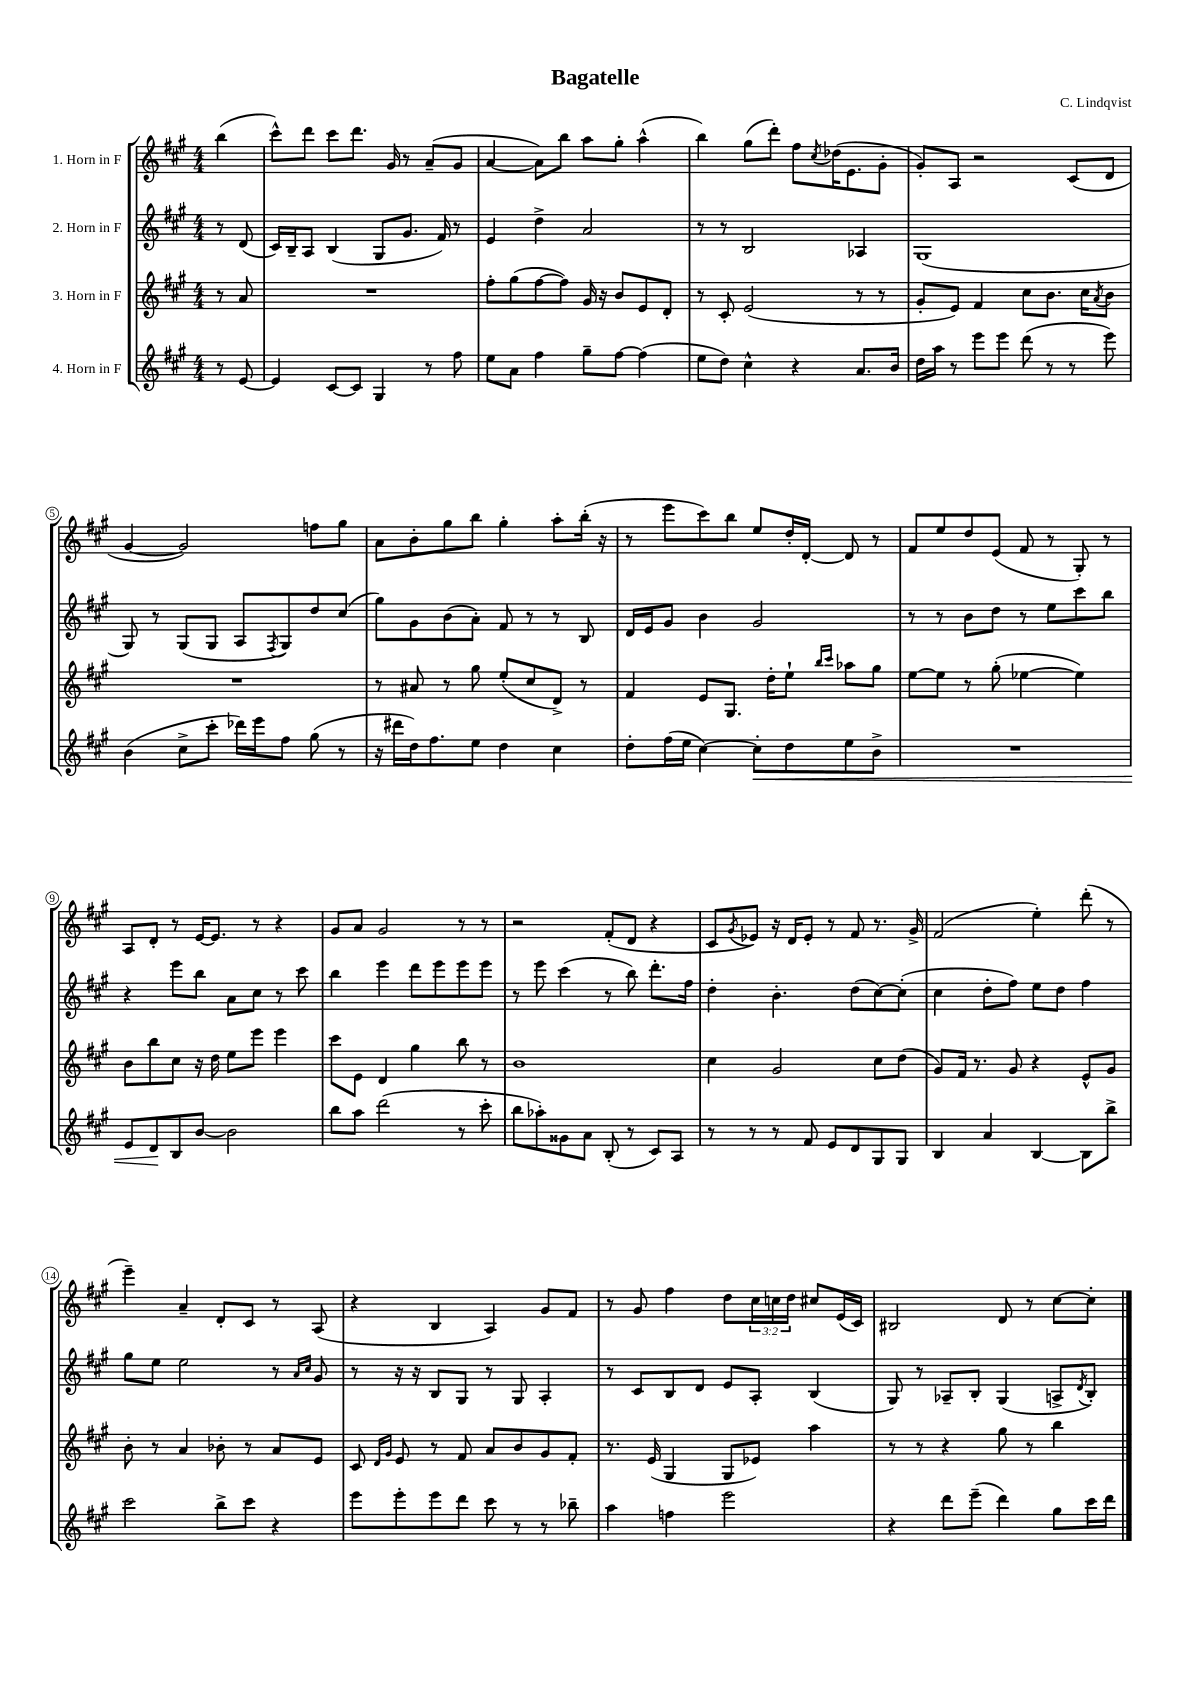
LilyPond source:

\header { title = "Bagatelle" composer = "C. Lindqvist" }
<<
\new StaffGroup <<
\new Staff = "s0" \with { instrumentName = "1. Horn in F" } {
    \clef treble \key a \major \numericTimeSignature \time 4/4 \override Staff.TupletNumber.text = #tuplet-number::calc-fraction-text \partial 4
    b''4( |
    cis'''8-^) d'''8 cis'''8 d'''8. gis'16 r8 a'8--( gis'8 |
    a'4~ a'8) b''8 a''8 gis''8-. a''4-^( |
    b''4) gis''8( d'''8-.) fis''8 \acciaccatura { cis''8 } des''16( e'8. gis'8-. |
    gis'8-.) a8 r2 cis'8( d'8 |
    gis'4~ gis'2) f''8 gis''8 |
    a'8 b'8-. gis''8 b''8 gis''4-. a''8-. b''16-.( r16 |
    r8 e'''8 cis'''8) b''8 e''8 d''16-. d'16~-. d'8 r8 |
    fis'8 e''8 d''8 e'8( fis'8 r8 gis8-.) r8 |
    a8 d'8-. r8 e'16~ e'8. r8 r4 |
    gis'8 a'8 gis'2 r8 r8 |
    r2 fis'8-.( d'8 r4 |
    cis'8 \acciaccatura { gis'8 } ees'8) r16 d'16 ees'8-. r8 fis'8 r8. gis'16-> |
    fis'2( e''4-.) d'''8-.( r8 |
    e'''4--) a'4-- d'8-. cis'8 r8 a8( |
    r4 b4 a4) gis'8 fis'8 |
    r8 gis'8 fis''4 d''8 \tuplet 3/2 { cis''16 c''16 d''16 } cis''8 e'16( cis'16) |
    bis2 d'8 r8 cis''8~ cis''8-. \bar "|." |
}
\new Staff = "s1" \with { instrumentName = "2. Horn in F" } {
    \clef treble \key a \major \numericTimeSignature \time 4/4 \partial 4
    r8 d'8( |
    cis'16) b16-- a8 b4( gis8 gis'8. fis'16) r8 |
    e'4 d''4-> a'2 |
    r8 r8 b2 aes4 |
    gis1( |
    gis8) r8 gis8( gis8 a8 \acciaccatura { fis8 } gis8) d''8 cis''8( |
    gis''8) gis'8 b'8( a'8-.) fis'8 r8 r8 b8 |
    d'16 e'16 gis'8 b'4 gis'2 |
    r8 r8 b'8 d''8 r8 e''8 cis'''8 b''8 |
    r4 e'''8 b''8 a'8 cis''8 r8 cis'''8 |
    b''4 e'''4 d'''8 e'''8 e'''8 e'''8 |
    r8 e'''8 cis'''4( r8 b''8) d'''8.-. fis''16 |
    d''4-. b'4.-. d''8( cis''8~) cis''8-.( |
    cis''4 d''8-. fis''8) e''8 d''8 fis''4 |
    gis''8 e''8 e''2 r8 \grace { a'16 cis''16 } gis'8 |
    r8 r16 r16 b8 gis8 r8 gis8 a4-. |
    r8 cis'8 b8 d'8 e'8 a8-. b4( |
    gis8) r8 aes8-- b8-. gis4( a8-> \acciaccatura { d'8 } b8-.) \bar "|." |
}
\new Staff = "s2" \with { instrumentName = "3. Horn in F" } {
    \clef treble \key a \major \numericTimeSignature \time 4/4 \partial 4
    r8 a'8 |
    R1 |
    fis''8-. gis''8( fis''8~ fis''8) gis'16 r16 b'8 e'8 d'8-. |
    r8 cis'8-. e'2( r8 r8 |
    gis'8-. e'8) fis'4 cis''8 b'8. cis''16 \acciaccatura { a'8 } b'8 |
    R1 |
    r8 ais'8 r8 gis''8 e''8-.( cis''8 d'8->) r8 |
    fis'4 e'8 gis8. d''16-. e''8-! \grace { b''16 cis'''16 } aes''8 gis''8 |
    e''8~ e''8 r8 gis''8-.( ees''4~ ees''4) |
    b'8 b''8 cis''8 r16 d''16 e''8 e'''8 e'''4 |
    cis'''8 e'8 d'4 gis''4 b''8 r8 |
    b'1 |
    cis''4 gis'2 cis''8 d''8( |
    gis'8) fis'16 r8. gis'8 r4 e'8-^ gis'8 |
    b'8-. r8 a'4 bes'8-. r8 a'8 e'8 |
    cis'8 \grace { d'16 gis'16 } e'8 r8 fis'8 a'8 b'8 gis'8 fis'8-. |
    r8. e'16( gis4 gis8 ees'8) a''4 |
    r8 r8 r4 gis''8 r8 b''4 \bar "|." |
}
\new Staff = "s3" \with { instrumentName = "4. Horn in F" } {
    \clef treble \key a \major \numericTimeSignature \time 4/4 \partial 4
    r8 e'8~ |
    e'4 cis'8~ cis'8 gis4 r8 fis''8 |
    e''8 a'8 fis''4 gis''8-- fis''8~ fis''4( |
    e''8 d''8) cis''4-^ r4 a'8. b'16 |
    d''16 a''16 r8 e'''8 e'''8 d'''8( r8 r8 e'''8) |
    b'4( cis''8-> cis'''8-. des'''16) e'''16 fis''8 gis''8( r8 |
    r16 dis'''16 d''16) fis''8. e''8 d''4 cis''4 |
    d''8-. fis''16( e''16 cis''4~) cis''8-.\< d''8 e''8 b'8-> |
    R1 |
    e'8 d'8\! b8 b'8~ b'2 |
    b''8 a''8 d'''2( r8 cis'''8-. |
    b''8 aes''8-.) gisis'8 a'8 b8-.( r8 cis'8) a8 |
    r8 r8 r8 fis'8 e'8 d'8 gis8 gis8 |
    b4 a'4 b4~ b8 b''8-> |
    cis'''2 b''8-> cis'''8 r4 |
    e'''8 e'''8-. e'''8 d'''8 cis'''8 r8 r8 bes''8-- |
    a''4 f''4 e'''2 |
    r4 d'''8 e'''8--( d'''4) gis''8 cis'''16 d'''16 \bar "|." |
}
>>
>>
\layout { \context { \Score \override BarNumber.stencil = #(make-stencil-circler 0.1 0.3 ly:text-interface::print) } }
